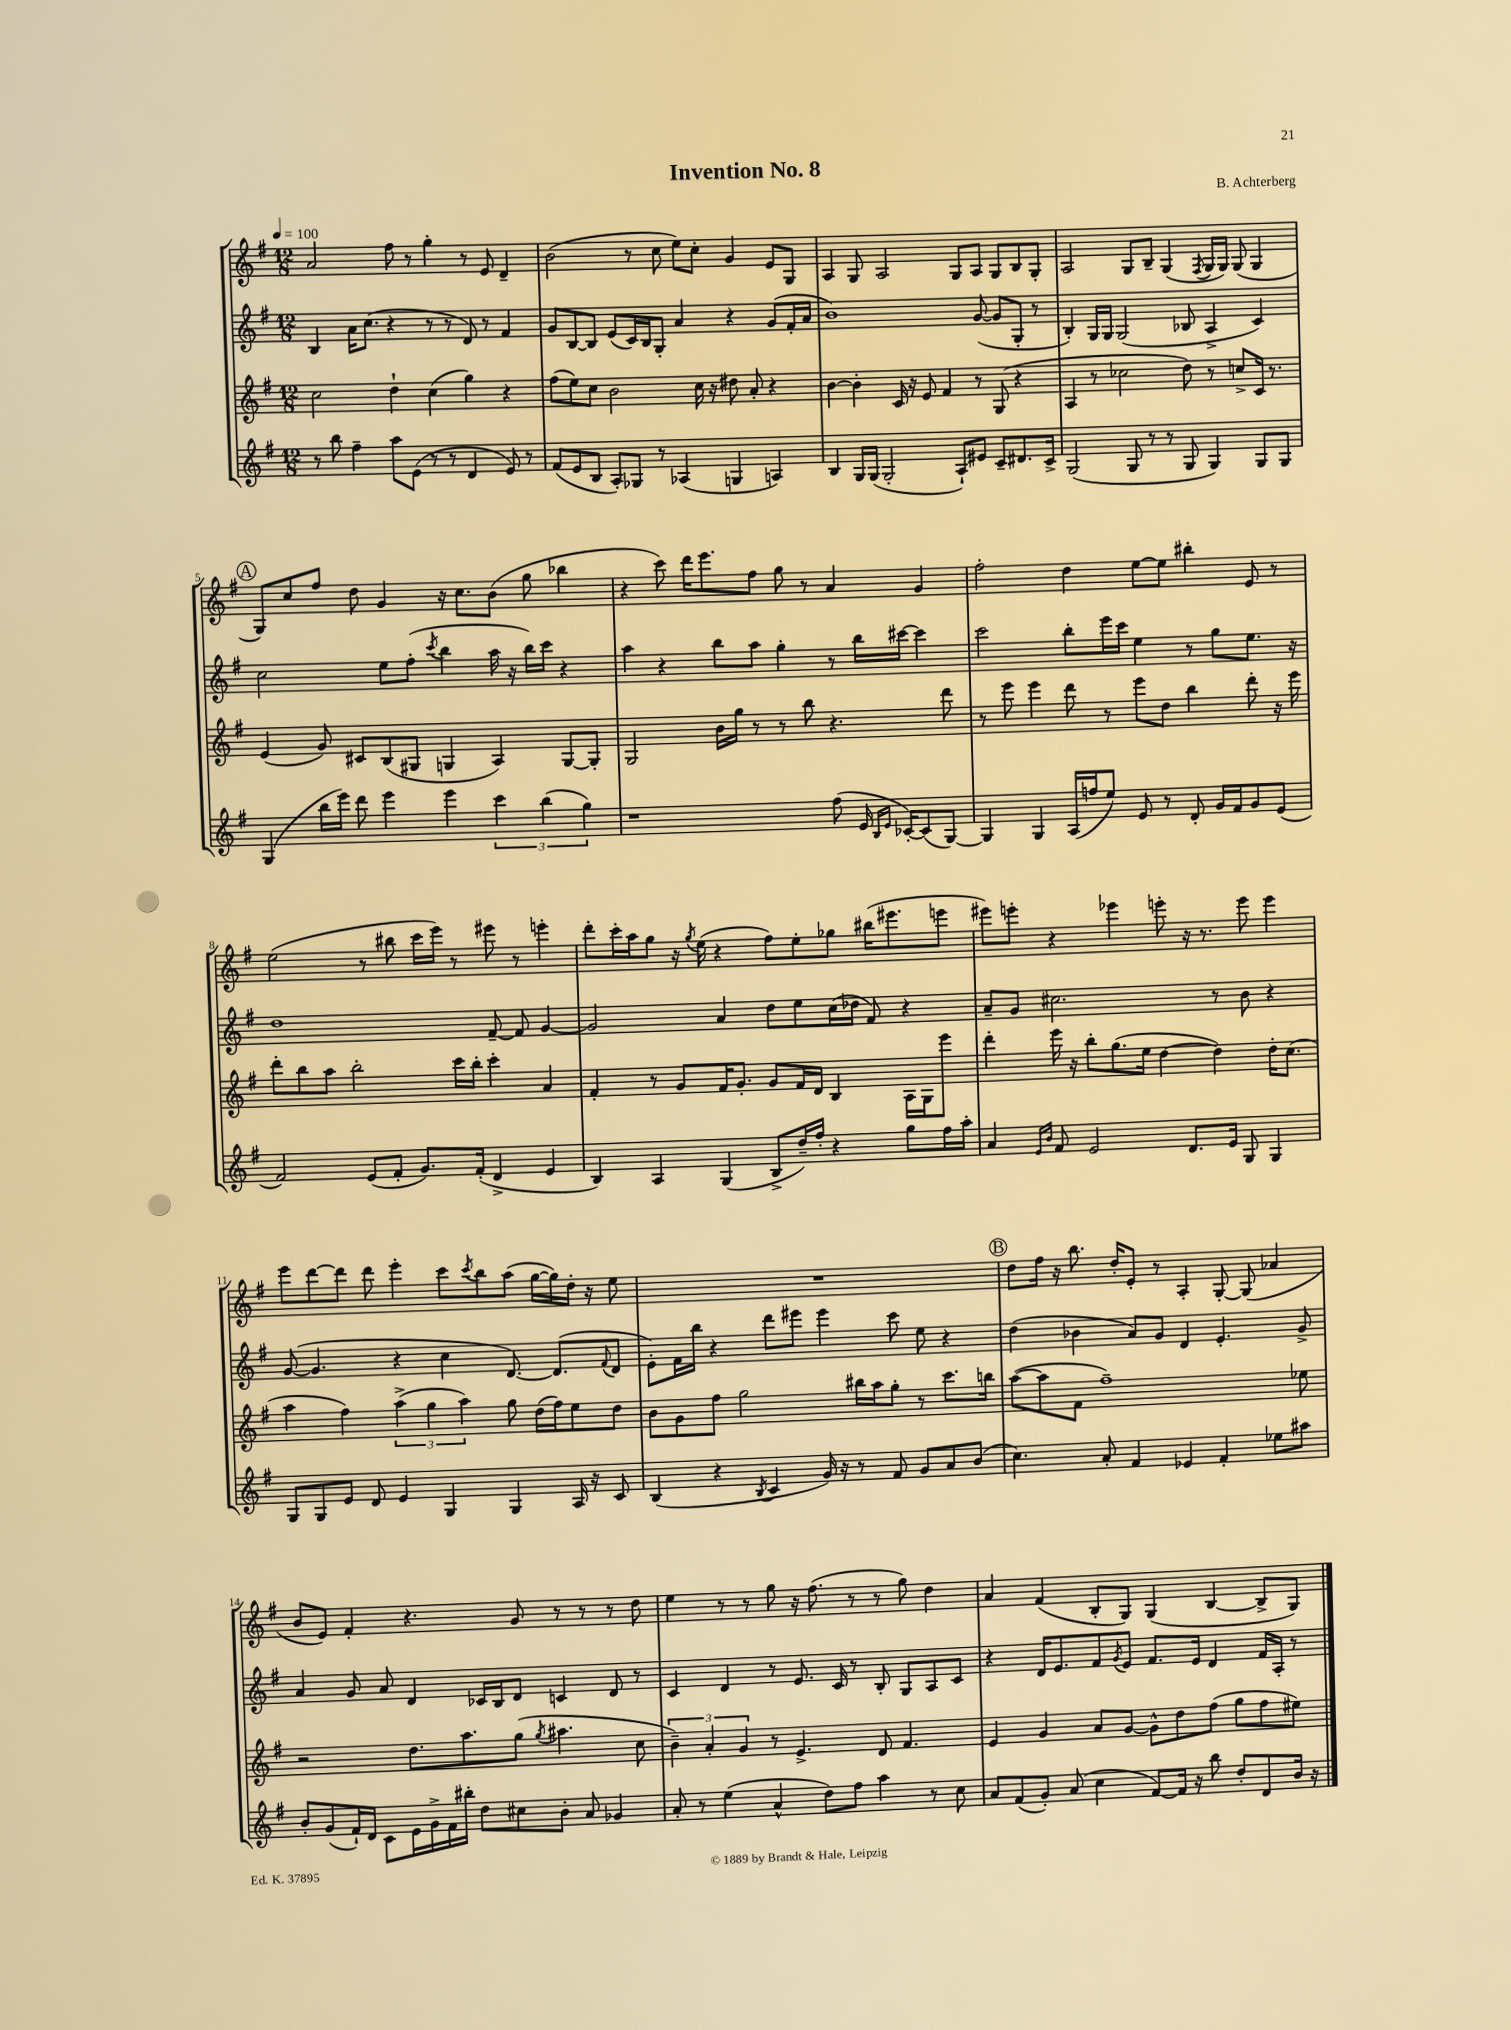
\header { title = "Invention No. 8" composer = "B. Achterberg" }
<<
\new StaffGroup <<
\new Staff = "s0" {
    \clef treble \key g \major \numericTimeSignature \time 12/8 \tempo 4 = 100
    a'2 fis''8 r8 g''4-. r8 e'8 d'4-- |
    b'2( r8 c''8 e''8) c''8-. g'4 e'8 g8 |
    a4 g8 a2 g8 a8 g8 b8 g8-. |
    a2 g8 b8-- g4( \acciaccatura { fis8 } g16 g16) g8( g4 |
    \mark \markup { \circle "A" } g8) c''8 fis''8 d''8 g'4 r16 c''8. b'8( g''8 bes''4 |
    r4 c'''8) d'''16 e'''8. fis''8 g''8 r8 a'4 g'4 |
    fis''2-. d''4 e''8~ e''8 bis''4-. e'8 r8 |
    e''2( r8 bis''8 c'''16 e'''16) r8 eis'''8 r8 e'''4-. |
    d'''8-. c'''16-. a''16 g''8 r16 \acciaccatura { g''8 } e''16( r4 fis''8) e''8-. ges''8 bis''16( eis'''8. e'''8 |
    eis'''8) e'''8-. r4 ees'''4 e'''8-. r16 r8. e'''8 e'''4 |
    e'''8 d'''8~ d'''8 d'''8 e'''4-. c'''8 \acciaccatura { c'''8 } b''8 a''8( g''16~ g''16) d''16-. r16 e''8 |
    R1. |
    \mark \markup { \circle "B" } d''8 fis''16 r16 b''8. d''16-. e'8-. r8 a4-. g8~-. g8( aes'4 |
    b'8 e'8) fis'4-. r4. g'8 r8 r8 r8 d''8 |
    e''4 r8 r8 g''8 r16 fis''8.( r8 r8 g''8) d''4 |
    a'4 fis'4( b8-. g8) g4( b4~ b8-> g8) \bar "|." |
}
\new Staff = "s1" {
    \clef treble \key g \major \numericTimeSignature \time 12/8
    b4 a'16 c''8.( r4 r8 r8 d'8) r8 fis'4 |
    g'8 b8~ b8 e'8( c'16) b16 g8-. a'4 r4 g'8( fis'16-. a'16 |
    b'1) g'8~( g'8 g8-. r8 |
    b4-.) g16 g16 g2( bes8 a4-> c'4) |
    \mark \markup { \circle "A" } c''2 e''8 fis''8-.( \acciaccatura { c'''8 } b''4 a''16 r16 b''16) c'''16 r4 |
    a''4 r4 b''8 a''8 g''4-. r8 b''16 cis'''16~ cis'''4 |
    c'''2 b''8-. e'''16 c'''16 e''4 r8 g''8 e''8. r16 |
    d''1 fis'8~-- fis'8 g'4~ |
    g'2 a'4 d''8 e''8 c''16( des''16 fis'8) r4 |
    a'8-- g'8 cis''2. r8 b'8 r4 |
    g'8~( g'4. r4 c''4 d'8.~) d'8.( \appoggiatura { fis'8 } d'8 |
    e'8-.) fis'16 b''16 r4 d'''8 eis'''8 eis'''4 c'''8 e''8 r4 |
    \mark \markup { \circle "B" } d''4( bes'4 a'8) g'8 d'4 e'4.-. g'8-> |
    a'4 g'8 a'8 d'4 ces'16 b16 d'8 c'4 d'8 r8 |
    c'4 d'4 r8 e'8. c'16 r8 b8-. g8 a8 c'8 |
    r4 d'16 e'8. fis'8 \acciaccatura { g'8 } e'8 fis'8. e'16 d'4 fis'16 a16-. r8 \bar "|." |
}
\new Staff = "s2" {
    \clef treble \key g \major \numericTimeSignature \time 12/8
    c''2 d''4-! c''4( g''4) r4 |
    fis''8( e''8) c''8 b'2 c''16 r16 dis''8 a'8-. r4 |
    b'4~ b'4-. c'16 r16 e'8 fis'4 r8 g8( r4 |
    a4 r8 ces''2 d''8) r8 c''8-> c'16 r8. |
    \mark \markup { \circle "A" } e'4( g'8) cis'8 b8( gis8 g4 a4) g8~ g8-. |
    g2 b'16 g''16 r8 r8 b''8 r4. d'''8 |
    r8 e'''8 e'''4 d'''8 r8 e'''8 d''8 b''4 d'''8-. r16 e'''16 |
    d'''8-. b''8 a''8 b''2-. c'''16 b''16-. c'''4-. a'4 |
    fis'4-. r8 g'8 fis'16 g'8.-. g'8 fis'16 d'16 b4 a16 g16 e'''8 |
    d'''4-. e'''16 r16 b''8-. g''8.( e''16 d''4~ d''4) d''16-. c''8.( |
    a''4 fis''4) \tuplet 3/2 { a''4->( g''4 a''4) } g''8 d''16( fis''16) e''8 d''8 |
    b'8 g'8 fis''8 g''2 bis''16 a''16 g''8-. r8 c'''8. b''16 |
    \mark \markup { \circle "B" } a''8~( a''8 fis'8 fis''1--) ees''8 |
    r2 d''8. a''8. g''8( \acciaccatura { g''8 } ais''4. c''8 |
    \tuplet 3/2 { b'4--) a'4-. g'4 } r8 e'4.-> d'8 fis'4. |
    e'4 g'4 a'8 g'8~ g'8-^ d''8 fis''8( g''8 fis''8 eis''8) \bar "|." |
}
\new Staff = "s3" {
    \clef treble \key g \major \numericTimeSignature \time 12/8
    r8 b''8 fis''4-- a''8 e'8( r8 r8 d'4 e'8) r8 |
    fis'8( e'8 b8 a8-.) ges8 r8 aes4( g4 a4) |
    b4 g16 g16( g2-. a8-!) eis'8 c'8-- dis'8. c'16-> |
    g2( g8 r8 r8 g8 g4) g8 g8 |
    \mark \markup { \circle "A" } g4( b''16 e'''16) d'''8 e'''4 e'''4 \tuplet 3/2 { c'''4 b''4( g''4) } |
    r1 fis''8( e'16 \grace { b16 e'16 } ces'16~-.) ces'8( g8~) |
    g4 g4 a16( f''16 e''8) e'8 r8 d'8-. g'16 fis'16 g'8 e'8( |
    fis'2) e'8( fis'8-. g'8.) fis'16-.( d'4-> e'4 |
    b4) a4 g4( b8-> d''16--) fis''16-. r4 g''8 fis''16 a''16-. |
    a'4 \grace { e'16 b'16 } fis'8 e'2 d'8. e'16 g8 g4 |
    g8 g8 e'8 d'8 e'4 g4 g4 a16 r16 c'8 |
    b4( r4 \acciaccatura { b8 } c'4 g'16) r16 r8 fis'8 g'8 a'8 b'8( |
    \mark \markup { \circle "B" } c''4.) a'8-. fis'4 ees'4 fis'4-. ees''8 ais''8 |
    b'8-. g'8( fis'16-!) d'16 c'8 e'16 g'16-> fis'16 bis''16-. d''8 cis''8 b'8-. a'8 ges'4 |
    a'8-. r8 e''4( a'4-^ d''8) fis''8 a''4 r8 c''8 |
    a'8 fis'8( g'8-.) a'8( c''4 fis'8~) fis'16 r16 b''8 d''8-. d'8 b'16 r16 \bar "|." |
}
>>
>>
